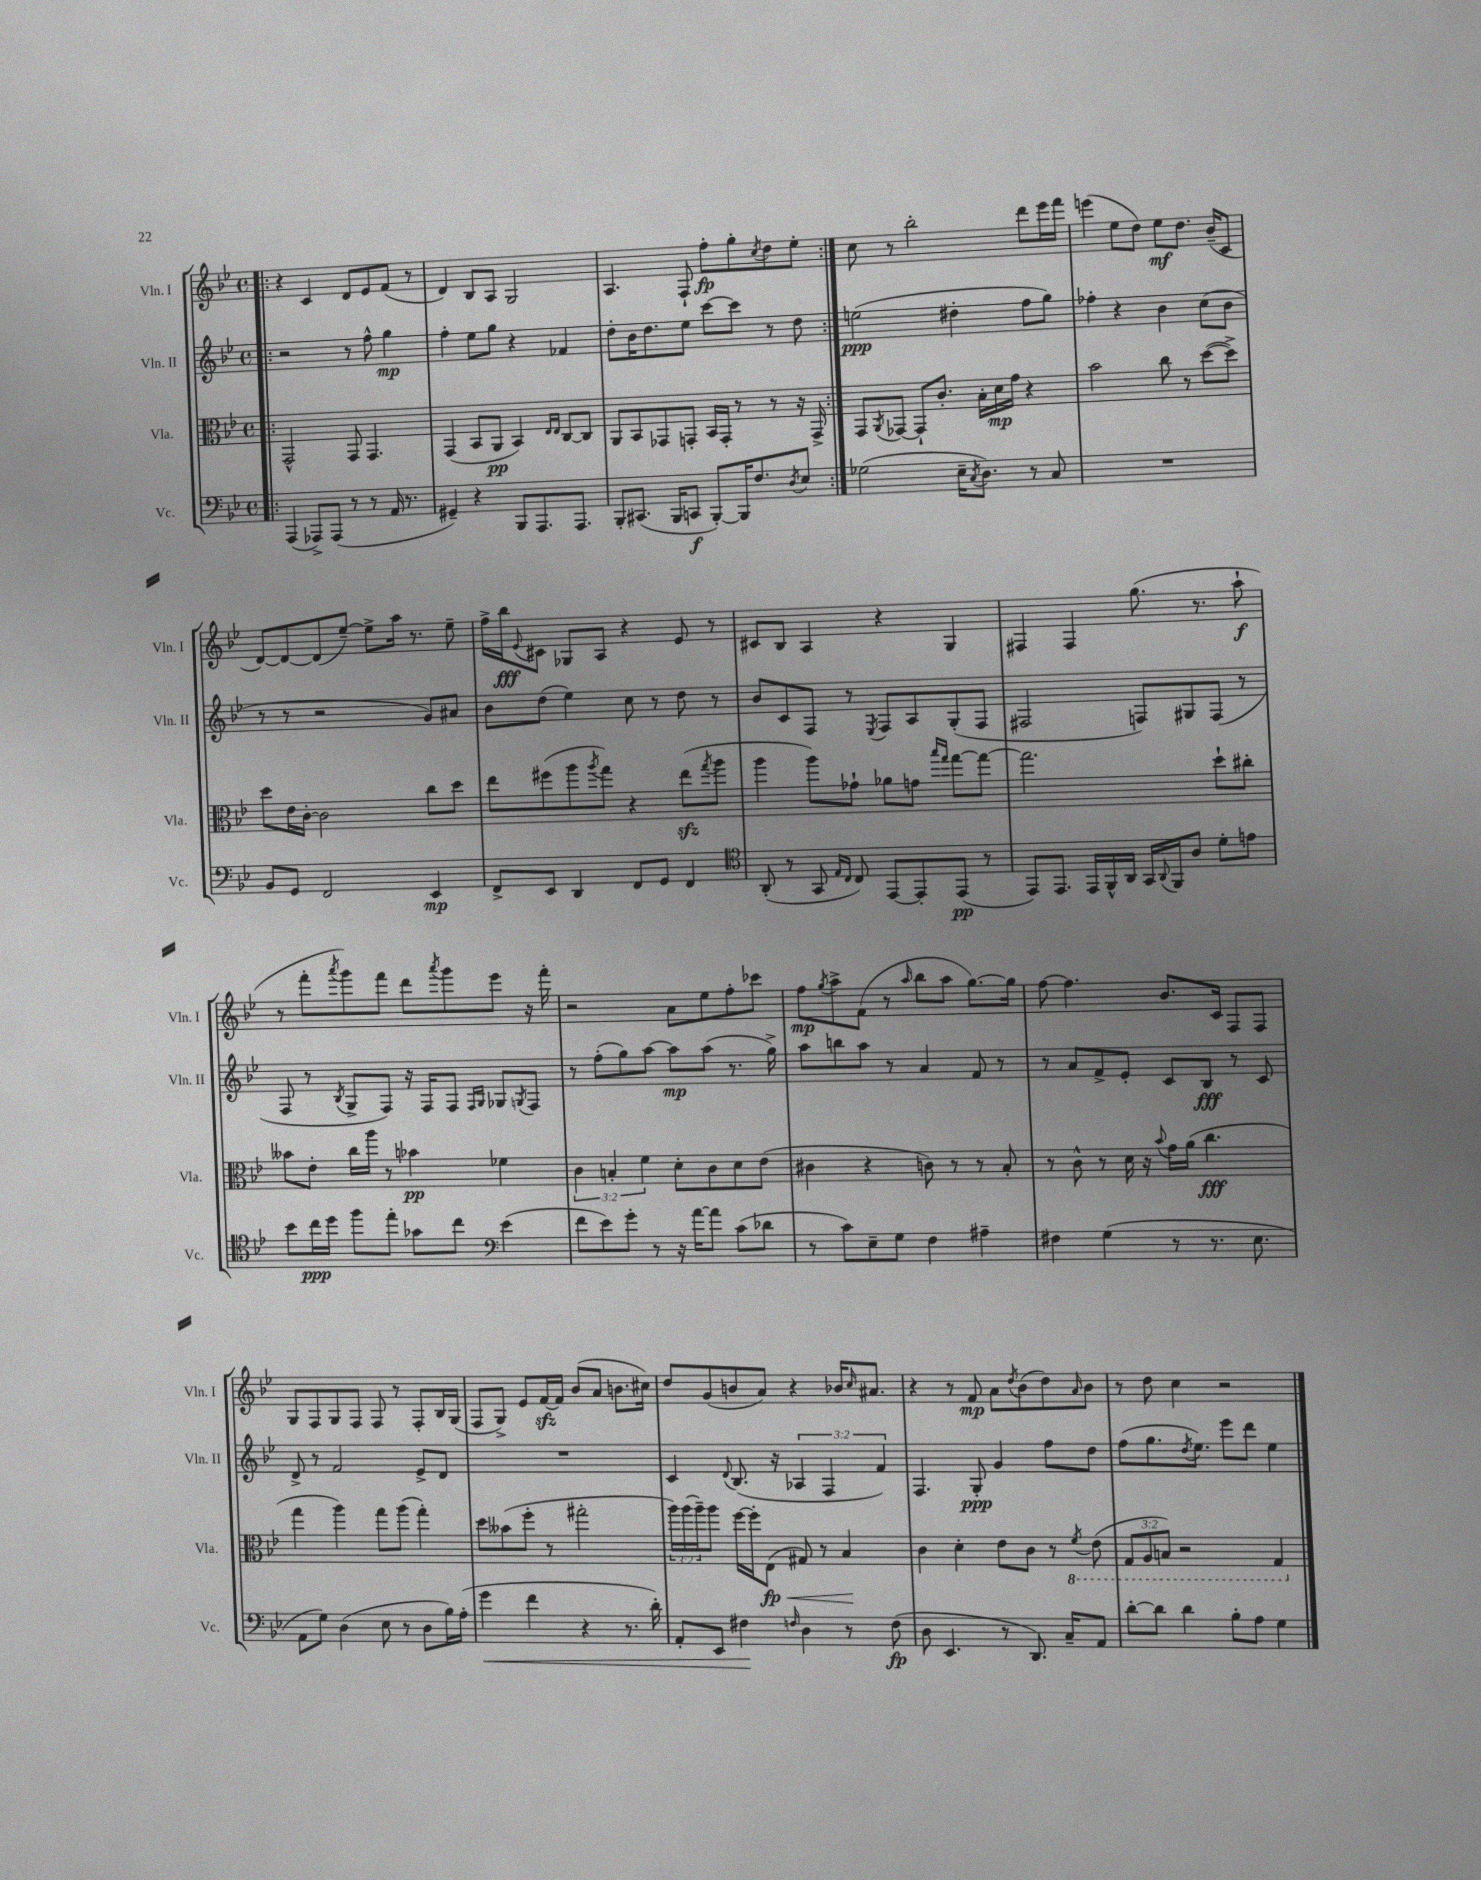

**kern	**kern	**kern	**kern
*staff4	*staff3	*staff2	*staff1
*clefF4	*clefC3	*clefG2	*clefG2
*k[b-e-]	*k[b-e-]	*k[b-e-]	*k[b-e-]
*M4/4	*M4/4	*M4/4	*M4/4
*met(c)	*met(c)	*met(c)	*met(c)
=!|:	=!|:	=!|:	=!|:
(4AAA/	2GG^^/	2r	4r
8AAA-^/L)	.	.	4c/
(8AAA-/J	.	.	.
8r	8GG/	8r	8d/L
8r	4.GG/	8ff^^\	8e-/
16AA/	.	4gg\	(8f/J
8.r	.	.	.
.	.	.	8r
=	=	=	=
4GG#~/)	(4GG/	4ff'\	4d/)
4r	8BB-/L	8ee-\L	8B-/L
.	8AA/J	8gg\J	8A/J
8BBB-/L	4BB-/)	4r	2G/
8.AAA/	.	.	.
.	16qqE-/LL	.	.
.	16qqE-/JJ	.	.
.	[8C/L	4f-/	.
8.AAA/J	.	.	.
.	8C/]J	.	.
=	=	=	=
8BBB-'/L	8AA/L	8dd'\L	4.A/
(8.CC#/J	8BB-/	16b-\K	.
.	.	8.dd\	.
.	8GG-/	.	.
16BBB-/LK	.	.	.
8CC/J	8GG'/J	8ee-\J	8F`/
[8BBB-'/L)	16BB-/LL	[8ccc\L	8ff'\L
.	16GG'/JJ	.	.
16BBB-/]K	8r	8ccc\]J	8gg'\
8.F/	.	.	.
.	.	.	8qcc/
.	8r	8r	8dd\
8qD/	.	.	.
8E-/J	16r	8dd\	8ee-'\J
.	16GG^/	.	.
=:|!	=:|!	=:|!	=:|!
(2G-\	8GG/L	(2ee\	8cc\
.	8qAA/	.	.
.	[8GG-/J	.	8r
.	8GG-`/]L	.	2bb-'\
.	8.c'/J	.	.
16E-~\LK	.	4dd#'\	.
8qC/	.	.	.
8.D\J)	16B-'\LL	.	.
.	16d\	.	.
.	16g\JJ	.	.
8r	4r	8ff\L	8ddd\L
8C/	.	8gg\J)	16eee-\L
.	.	.	16fff\JJ
=	=	=	=
1r	2b-\	4ff-'\	(4eee\
.	.	4r	8ee-\L
.	.	.	8dd\J)
.	8cc\	4b-\	8ee-\L
.	8r	.	8.dd\J
.	([8dd\L	(8cc\L	.
.	.	.	(16b-~/LK
.	8dd^\]J)	8b-\J	8c/J
=	=	=	=
8BB-/L	8dd\L	8r	[8d/L)
8GG/J	16e-\L	8r	8d/_
.	[16c'\JJ	.	.
2FF/	2c\]	2r	(8d/]
.	.	.	[8ee-~/J)
.	.	.	8ee-^\]L
.	.	.	16aa\Jk
.	.	.	8.r
4EE-/	8cc\L	8g/L)	.
.	8dd\J	8a#/J	8ee-~\
=	=	=	=
8FF^/L	8ee-\L	8b-\L	16ff^\LL
.	.	.	16bb-\J
.	.	.	8qqe-/
8EE-/J	(8ff#\	(8dd\J	8c#\J
4DD/	8aa\	4ee-\)	8G-/L
.	8qaa/	.	.
.	8gg\J)	.	8A/J
8FF/L	4r	8cc\	4r
8GG/J	.	8r	.
4FF/	(8ee-\L	8dd\	8e-/
.	8qgg/	.	.
.	8aa\J	8r	8r
=	=	=	=
*clefC4	*	*	*
(8AA'/	4aa\	8b-/L	8c#/L
8r	.	8c/	8B-/J
8GG/	8aa\L)	8F/J	4A/
16qqE-/LL	.	.	.
16qqC/JJ	.	.	.
8C/)	8g-`\J	8r	.
.	.	8qE-/	.
[8EE-/L	8a-\L	8F/L	4r
8EE-'/]	8g\J	8A/	.
.	16qqbb-/LL	.	.
.	16qqgg/JJ	.	.
(8EE-/J	[8gg\L	(8G'/	4G/
8r	8gg\_J	8F/J	.
=	=	=	=
8EE-/L)	2.gg\]	2F#/	4F#/
8.EE-/J	.	.	.
.	.	.	4F#/
16EE-/LL	.	.	.
16FF^^/	.	.	.
16AA/JJ	.	.	.
16GG/LL	.	8F/L)	(8.gg\
8qqAA/	.	.	.
16FF/J	.	.	.
8A/J	.	8G#/	.
.	.	.	8.r
8d'\L	8dd`\L	(8F/J	.
8e\J	8cc#'\J	8r	8aa`\
=	=	=	=
8b-\L	8b--\L	8F/	8r
16cc\L	8e-'\J	8r	8fff'\L
16dd\JJ	.	.	.
.	.	8qB-/	8qaaa/
8ff\L	16cc\LL	8G^/L	8ggg\)
.	16aa\JJ	.	.
8ee-'\J	8r	8F/J)	8fff\J
8g-\L	4b-\	16r	8ddd\L
.	.	16F/LK	.
.	.	.	8qaaa/
8cc\J	.	8F/J	8ggg\
*clefF4	*	*	*
.	.	16qqF/LL	.
.	.	16qqG/JJ	.
(4e-\	4f-\	8G-/L	8eee-\J
.	.	8qG/	.
.	.	8F/J	16r
.	.	.	16fff'\
=	=	=	=
8f\L	6c\	8r	2r
8e-\)	.	(8ff'\L	.
.	6B'/	.	.
8g'\J	.	8gg\)	.
.	6f\	.	.
8r	.	[8aa\J	.
16r	8d'\L	8aa\]L	8a\L
[16a\LK	.	.	.
8a\]J	8c\	(8aa\J	8ee-\
(8c\L	8d\	8.r	8ff'\
8d-\J	(8e-\J	.	8ccc-\J
.	.	16gg^\)	.
=	=	=	=
8r	4c#\	8aa\L	8ff\L
.	.	.	8qgg/
8c\L)	.	8bb\	8aa^\
8E-~\	4r	8aa\J	(8f\J
8G\J	.	8r	8r
.	.	.	16qqaa/
4F\	8c\)	4a/	8bb-\L
.	8r	.	8aa\J
4A#~\	8r	8f/	[8.gg\L)
.	8B-'/	8r	.
.	.	.	16gg\]Jk
=	=	=	=
4F#\	8r	8r	[8ff\
.	8c^^\	8a/L	4.ff\]
(4G\	8r	8f^/	.
.	16d\	8e-'/J	.
.	16r	.	.
.	8qqb-/	.	.
8r	16g\LL	8c/L	8.b-/L
.	(16a\JJ	.	.
8.r	4.cc\	8B-/J	.
.	.	.	16c/Jk
.	.	8r	8F/L
8.E-\	.	.	.
.	.	8c/	8F/J
=	=	=	=
8AA\L	4gg\	8d^/	8G/L
8G\J)	.	8r	8F/
(4D\	4aa\)	2f/	8G/
.	.	.	8F/J
8E-\	8gg\L	.	8F/
8r	(8aa\J	.	8r
8D\L	4gg'\)	8e-^/L	8F'/L
16B-\L)	.	8d/J	16B-/L
(16A'\JJ	.	.	(16G/JJ
=	=	=	=
4g\	8dd\L	1r	8F/L
.	(8b--\	.	8G^/J)
4f\	8ff'\J	.	8e-/L
.	8r	.	[16f/L
.	.	.	16f/]JJ
4r	2gg#'\	.	(8b-/L
.	.	.	8a/J
8.r	.	.	8.b\L
16d'\)	.	.	16cc#\Jk)
=	=	=	=
8AA'/L	24aa\LL)	4c/	8dd/L
.	(24aa\	.	.
.	24aa~\J)	.	.
8EE-/J	8aa\J	.	(8g/
.	.	8qqd/	.
4F#\	[16ff\LL	(8.B-/	8b/
.	16ff'\]J	.	.
.	(8E-\J	.	8a/J)
.	.	16r	.
16qqF/	.	.	.
4D\	8G#/)	6A-/	4r
.	8r	.	.
.	.	6F/	.
8r	4B-/	.	16b-/LK
.	.	.	16qqcc/
.	.	.	8.a#/J
.	.	6f/)	.
(8F\	.	.	.
=	=	=	=
8D\	4c\	4.F/	4r
4.EE-/	.	.	.
.	4d'\	.	8r
.	.	8G'/	8f/
8r	8e-\L	4g/	8a\L
.	.	.	8qdd/
8.DD/)	8c\J	.	(8b-\
.	8r	8ff\L	8dd\)
16C~/LK	.	.	.
.	8qF/	.	16qqa/
8AA/J	(8E-\	8dd\J	8b-\J
=	=	=	=
[8d'\L	12GG/L	(8ff\L	8r
.	12AA/	.	.
8d\]J	.	8.gg\	8dd\
.	12BB/J)	.	.
4d\	2r	.	4cc\
.	.	8qdd/	.
.	.	8.ee-\J)	.
8B-'\L	.	8eee-\L	2r
8A\J	.	8ddd\J	.
4G\	4GG/	4ee-\	.
==	==	==	==
*-	*-	*-	*-
